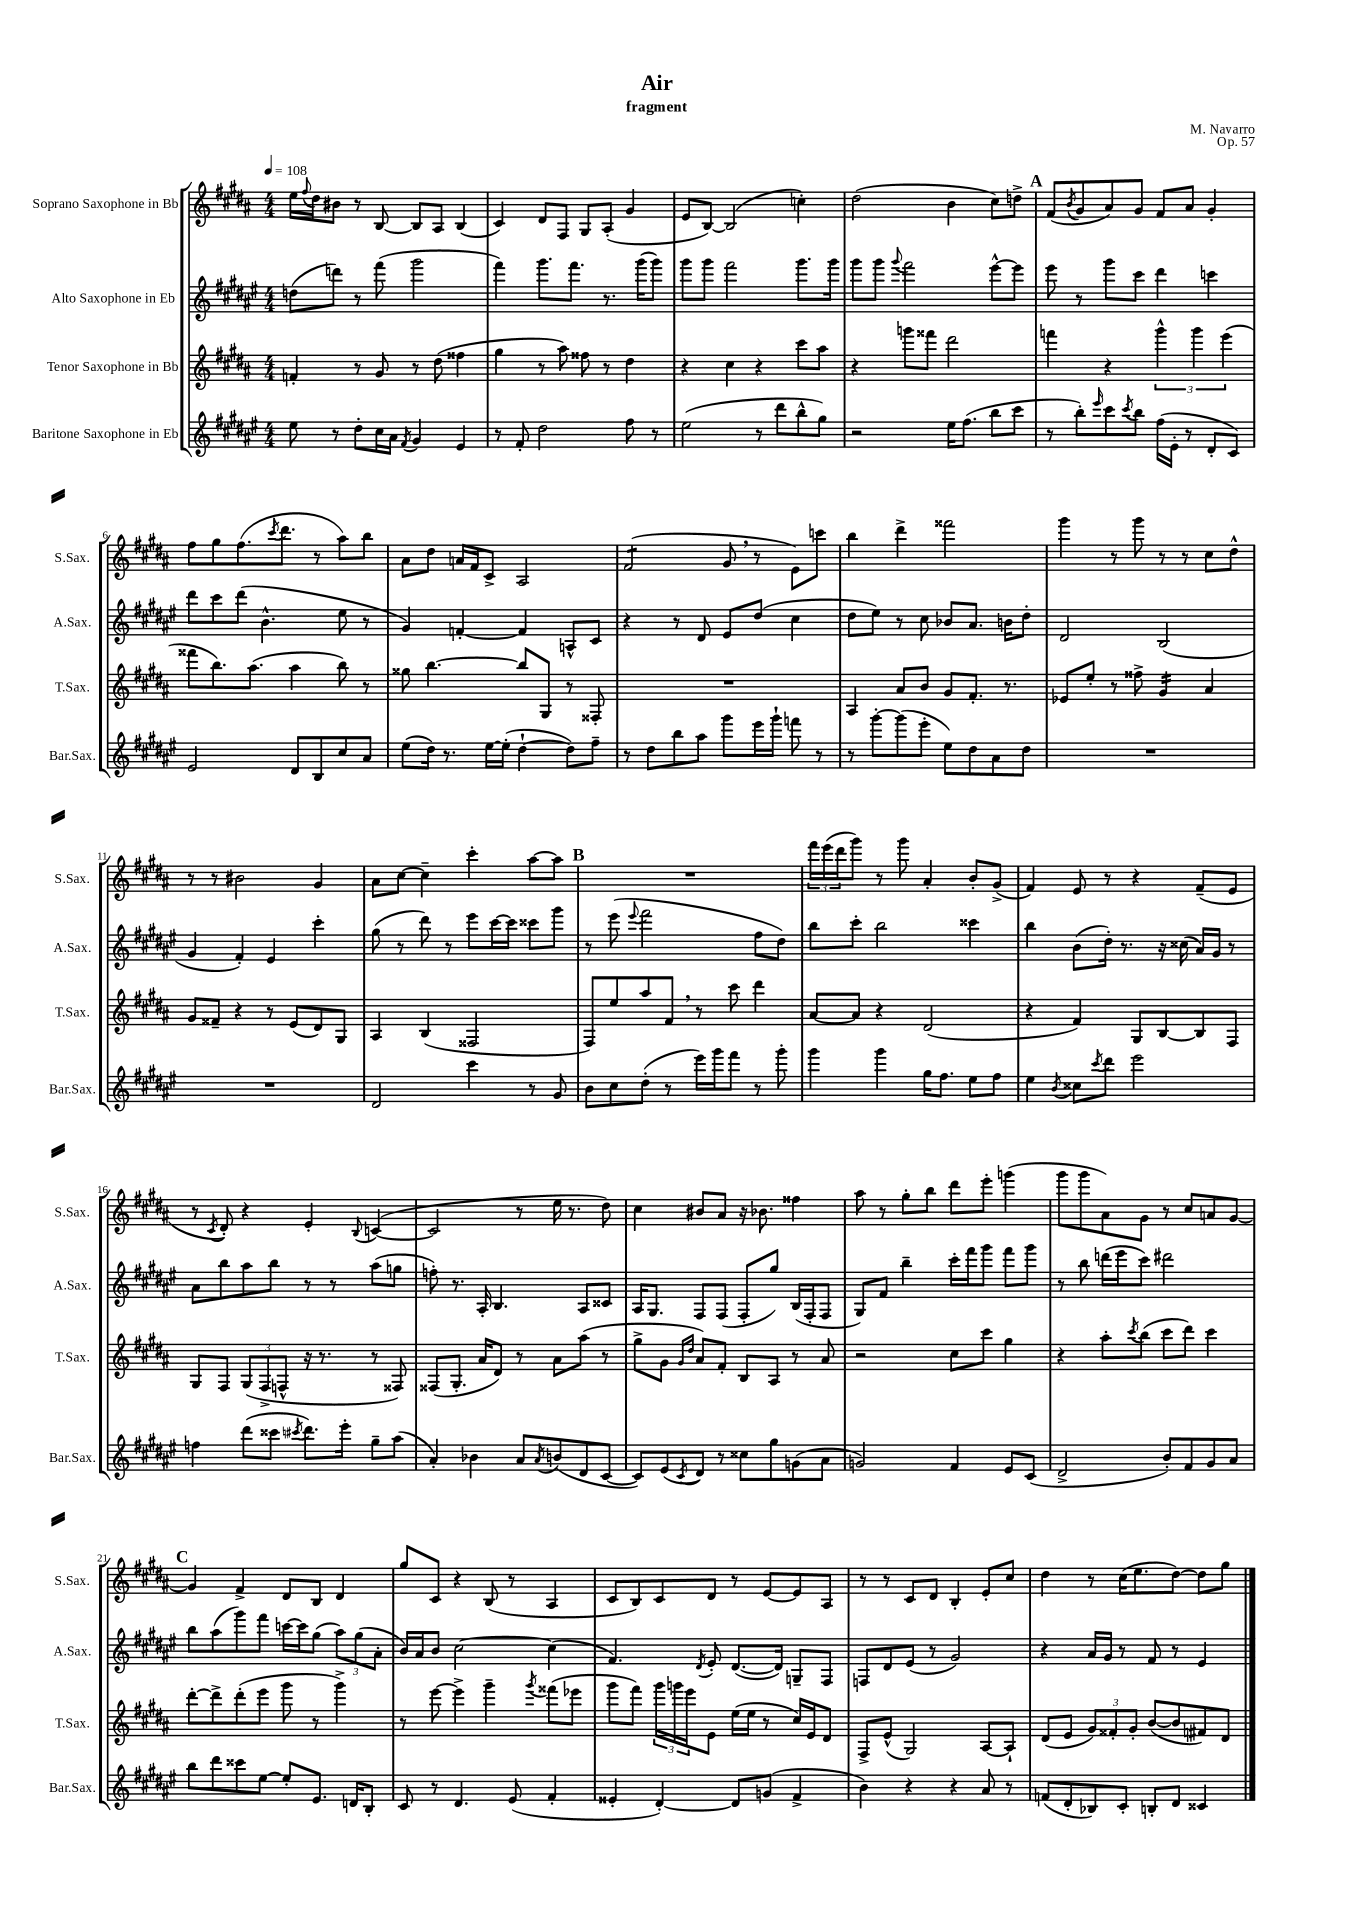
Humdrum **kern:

**kern	**kern	**kern	**kern
*staff4	*staff3	*staff2	*staff1
*clefG2	*clefG2	*clefG2	*clefG2
*k[f#c#g#d#a#e#]	*k[f#c#g#d#a#]	*k[f#c#g#d#a#e#]	*k[f#c#g#d#a#]
*M4/4	*M4/4	*M4/4	*M4/4
*MM108	*MM108	*MM108	*MM108
8ee#\	4f'/	(8dd\L	16ee\LL
.	.	.	8qqff#/
.	.	.	16dd#\J
8r	.	8ddd\J)	8b#\J
8dd#'\L	8r	8r	8r
16cc#\L	8g#/	(8fff#\	[8B/
16a#\JJ	.	.	.
8qf#/	.	.	.
4g#/	8r	2ggg#\	8B/]L
.	(8dd#\	.	8A#/J
4e#/	4ff##\	.	(4B/
=	=	=	=
8r	4gg#\	4fff#\)	4c#/)
8f#'/	.	.	.
2dd#\	8r	8.ggg#\L	8d#/L
.	8aa#\)	.	8F#/J
.	.	8.fff#\J	.
.	8ff##\	.	8G#/L
.	8r	8.r	(8A#'/J
8ff#\	4dd#\	.	4g#/
.	.	(16ggg#\LK	.
8r	.	8ggg#\J)	.
=	=	=	=
(2ee#\	4r	8ggg#\L	8e/L
.	.	8ggg#\J	[8B/J)
.	4cc#\	2fff#\	(2B/]
8r	4r	.	.
8ddd#\L	.	.	.
8bb^^\	8ccc#\L	8.ggg#\L	4cc'\)
8gg#\J)	8aa#\J	.	.
.	.	16ggg#\Jk	.
=	=	=	=
2r	4r	8ggg#\L	(2dd#\
.	.	8ggg#\J	.
.	.	8qqggg#/	.
.	8ggg\L	2fff#\	.
.	8fff##\J	.	.
16ee#\LK	2ddd#\	.	4b\
(8.ff#\J	.	.	.
8bb\L	.	[8eee#^^\L	8cc#\L)
8ccc#\J	.	8eee#\]J	8dd^\J
=	=	=	=
8r	4fff\	8eee#\	(8f#/L
.	.	.	8qb/
8bb'\L)	.	8r	8g#/
16qqeee#/	.	.	.
8ccc#\	4r	8ggg#\L	8a#/)
8qccc#/	.	.	.
8bb\J	.	8ccc#\J	8g#/J
(16ff#\LL	6ggg#^^\	4ddd#\	8f#/L
16e#'\JJ	.	.	.
8r	.	.	8a#/J
.	6ggg#\	.	.
8d#'/L	.	4ccc\	4g#'/
.	(6eee\	.	.
8c#/J)	.	.	.
=	=	=	=
2e#/	8fff##\L	8ddd#\L	8ff#\L
.	8.bb\)	8ccc#\	8gg#\
.	.	(8ddd#\J	(8.ff#\
.	(8.aa#\J	.	.
.	.	4.b^^\	.
.	.	.	8qccc#/
.	.	.	8.ddd#\J
8d#/L	4aa#\	.	.
8B/	.	.	8r
8cc#/	8bb\)	8ee#\	8aa#\L)
8a#/J	8r	8r	8bb\J
=	=	=	=
(8ee#\L	8gg##\	4g#/)	8a#\L
16dd#\Jk)	[4.bb\	.	8dd#\J
8.r	.	.	.
.	.	[4f'/	16a/LL
.	.	.	16f#/J
[16ee#\LL	.	.	8c#^/J
(16ee#'\]JJ	.	.	.
[4dd#`\	8bb/]L	4f/]	2A#/
.	8G#/J	.	.
8dd#\]L)	8r	8A^^/L	.
8ff#~\J	8F##'/	8c#/J	.
=	=	=	=
8r	1r	4r	(2f#/
8dd#\L	.	.	.
8bb\	.	8r	.
8aa#\J	.	8d#/	.
8ggg#\L	.	8e#/L	8g#/
16eee#\L	.	(8dd#/J	8r
16ggg#`\JJ	.	.	.
8fff\	.	4cc#\	8e\L)
8r	.	.	8ccc\J
=	=	=	=
8r	4A#/	8dd#\L	4bb\
[8ggg#'\L	.	8ee#\J)	.
(8ggg#\]	8a#/L	8r	4ddd#^\
8eee#'\J	8b/J	8cc#\	.
8ee#\L)	8g#/L	8b-/L	2fff##\
8dd#\	8.f#'/J	8.a#/J	.
8a#\	.	.	.
.	8.r	16b\LK	.
8dd#\J	.	8dd#'\J	.
=	=	=	=
1r	8e-/L	2d#/	4ggg#\
.	8ee'/J	.	.
.	8r	.	8r
.	8ff##^\	.	8ggg#\
.	4g#/	(2B/	8r
.	.	.	8r
.	4a#/	.	8cc#\L
.	.	.	8dd#^^\J
=	=	=	=
1r	8g#/L	4g#/	8r
.	8f##~/J	.	8r
.	4r	4f#'/)	2b#\
.	8r	4e#/	.
.	(8e/L	.	.
.	8d#/)	4ccc#'\	4g#/
.	8G#/J	.	.
=	=	=	=
2d#/	4A#/	(8gg#\	8a#\L
.	.	8r	[8cc#\J
.	(4B/	8ddd#\)	4cc#~\]
.	.	8r	.
4ccc#\	2F##/	8eee#\L	4ccc#'\
.	.	[16ccc#\L	.
.	.	16ccc#\]JJ	.
8r	.	8ccc##\L	[8aa#\L
8g#/	.	8ggg#\J	8aa#\]J
=	=	=	=
8b\L	8F#/L)	8r	1r
8cc#\	8ee/	(8eee#\	.
.	.	8qqeee#/	.
(8dd#'\J	8aa#/	2fff#\	.
8r	8f#/J	.	.
16eee#\LL)	8r	.	.
16ggg#\J	.	.	.
8fff#\J	8ccc#\	.	.
8r	4ddd#\	8ff#\L	.
8ggg#'\	.	8dd#\J)	.
=	=	=	=
4ggg#\	[8a#/L	8bb\L	24fff#\LL
.	.	.	(24eee\
.	.	.	24ddd#\J
.	8a#/]J	8ccc#'\J	8ggg#\J)
4ggg#\	4r	2bb\	8r
.	.	.	8ggg#\
16gg#\LK	(2d#/	.	4a#'/
8.ff#\J	.	.	.
8ee#\L	.	4ccc##\	8b'/L
8ff#\J	.	.	(8g#^/J
=	=	=	=
4ee#\	4r	4bb\	4f#/)
8qb/	.	.	.
8cc##\L	4f#/)	(8b\L	8e/
8qccc#/	.	.	.
8ddd#\J	.	16dd#'\Jk)	8r
.	.	8.r	.
2eee#\	8G#/L	.	4r
.	[8B/	16r	.
.	.	(16cc##\	.
.	8B/]	16a#/LL)	(8f#~/L
.	.	16g#/JJ	.
.	8F#/J	8r	8e/J
=	=	=	=
4ff\	8G#/L	8a#\L	8r
.	.	.	8qc#/
.	8F#/J	8bb\	8d#'/)
(8ddd#\L	(12G#/L	8aa#\	4r
.	12F#^/	.	.
8ccc##\J	.	8bb\J	.
.	12F^^/J	.	.
8qccc#/	.	.	.
8.ddd#\L)	16r	8r	4e'/
.	8.r	.	.
.	.	8r	.
16eee#'\Jk	.	.	.
.	.	.	8qqB/
8gg#~\L	8r	(8aa#\L	([4c/
(8aa#\J	8F##/)	8gg\J	.
=	=	=	=
4a#'/)	(8F##/L	8ff'\)	2c/]
.	8.G#'/J	8.r	.
4b-\	.	.	.
.	16a#/LK	16A#'/	.
.	8d#/J)	4.B/	.
8a#/L	8r	.	8r
8qa#/	.	.	.
(8b/	8a#\L	.	16ee\
.	.	.	8.r
8d#/	(8aa#\J	8A#/L	.
[8c#/J	8r	8c##/J	8dd#\)
=	=	=	=
8c#/]L)	8gg#^\L	16A#/LK	4cc#\
.	.	8.G#/J	.
(8e#/	8g#\J	.	.
.	16qqg#/LL	.	.
8qc#/	16qqdd#/JJ	.	.
8d#/J)	8a#/L)	8F#/L	8b#/L
8r	8f#'/J	(8F#/J	8a#/J
8cc##\L	8B/L	8F#'/L	16r
.	.	.	8.b-\
8gg#\	8A#/J	8gg#/J)	.
(8g\	8r	(16B/LL	4ff##\
.	.	16F#'/J	.
8a#\J	8a#/	8F#/J	.
=	=	=	=
2g/)	2r	8G#/L)	8aa#\
.	.	8f#/J	8r
.	.	4bb~\	8gg#'\L
.	.	.	8bb\J
4f#/	8cc#\L	16ccc#'\LL	8ddd#\L
.	.	16fff#\J	.
.	8ccc#\J	8ggg#\J	8eee'\J
8e#/L	4gg#\	8fff#\L	(4ggg\
(8c#/J	.	8ggg#\J	.
=	=	=	=
2d#^/	4r	8r	8ggg#\L
.	.	8bb\	8ggg#\
.	8aa#'\L	(16ddd\LL	8a#\)
.	.	16eee#\J	.
.	8qccc#/	.	.
.	(8bb\J	8ccc#\J)	8g#\J
8b'/L)	8ccc#\L	2ddd#\	8r
8f#/	8ddd#\J)	.	8cc#/L
8g#/	4ccc#\	.	8a/
8a#/J	.	.	[8g#/J
=	=	=	=
8bb\L	[8ddd#'\L	8bb\L	4g#/]
8ddd#\	8ddd#^\]	(8aa#\	.
8ccc##\	(8ddd#'\	8ggg#\)	4f#^/
[8ee#\J	8eee\J	8fff#\J	.
8ee#'/]L	8ggg#\	[16ccc\LL	8d#/L
.	.	16ccc\]J	.
8.e#/J	8r	(8gg#\J	8B/J
.	4ggg#^\)	12aa#\L)	4d#/
16d/LK	.	.	.
.	.	(12gg#\	.
8B'/J	.	.	.
.	.	12a#'\J	.
=	=	=	=
8c#/	8r	16b/LL)	8gg#/L
.	.	16a#/J	.
8r	[8eee\	8b/J	8c#/J
4.d#/	4eee^\]	[2cc#\	4r
.	4ggg#~\	.	(8B/
(8e#/	.	.	8r
.	8qggg#/	.	.
4f#'/	(8fff##\L	(4cc#\]	4A#/
.	8eee-\J	.	.
=	=	=	=
4e##'/	8ggg#\L	4.f#/)	8c#/L
.	8fff#\J)	.	8B/)
[4d#'/)	24ggg#\LL	.	8c#/
.	24ggg\	.	.
.	24eee\J	.	.
.	.	8qd#/	.
.	8e\J	8e#'/	8d#/J
8d#/]L	(16ee\LL	([8.d#/L	8r
.	16ee\JJ	.	.
(8g/J	8r	.	[8e/L
.	.	16d#/]Jk)	.
4f#^/	16cc#/LL)	8G~/L	8e/]
.	16e/J	.	.
.	8d#/J	8F#/J	8A#/J
=	=	=	=
4b\)	8F#^/L	8F/L	8r
.	(8e^^/J	8d#/	8r
4r	2G#/)	(8e#/J	8c#/L
.	.	8r	8d#/J
4r	.	2g#/)	4B'/
8a#/	[8A#/L	.	8e'/L
8r	8A#`/]J	.	8cc#/J
=	=	=	=
(8f/L	(8d#/L	4r	4dd#\
8d#'/	8e/J	.	.
8B-/)	12g#/L)	16a#/LL	8r
.	.	16g#/JJ	.
.	12f##'/	.	.
8c#'/J	.	8r	(16cc#\LK
.	12g#'/J	.	.
.	.	.	8.ee\
8B'/L	([8b/L	8f#/	.
8d#/J	8b/]	8r	[8dd#\J)
4c##/	8f#/)	4e#/	8dd#\]L
.	8d#/J	.	8gg#\J
==	==	==	==
*-	*-	*-	*-
